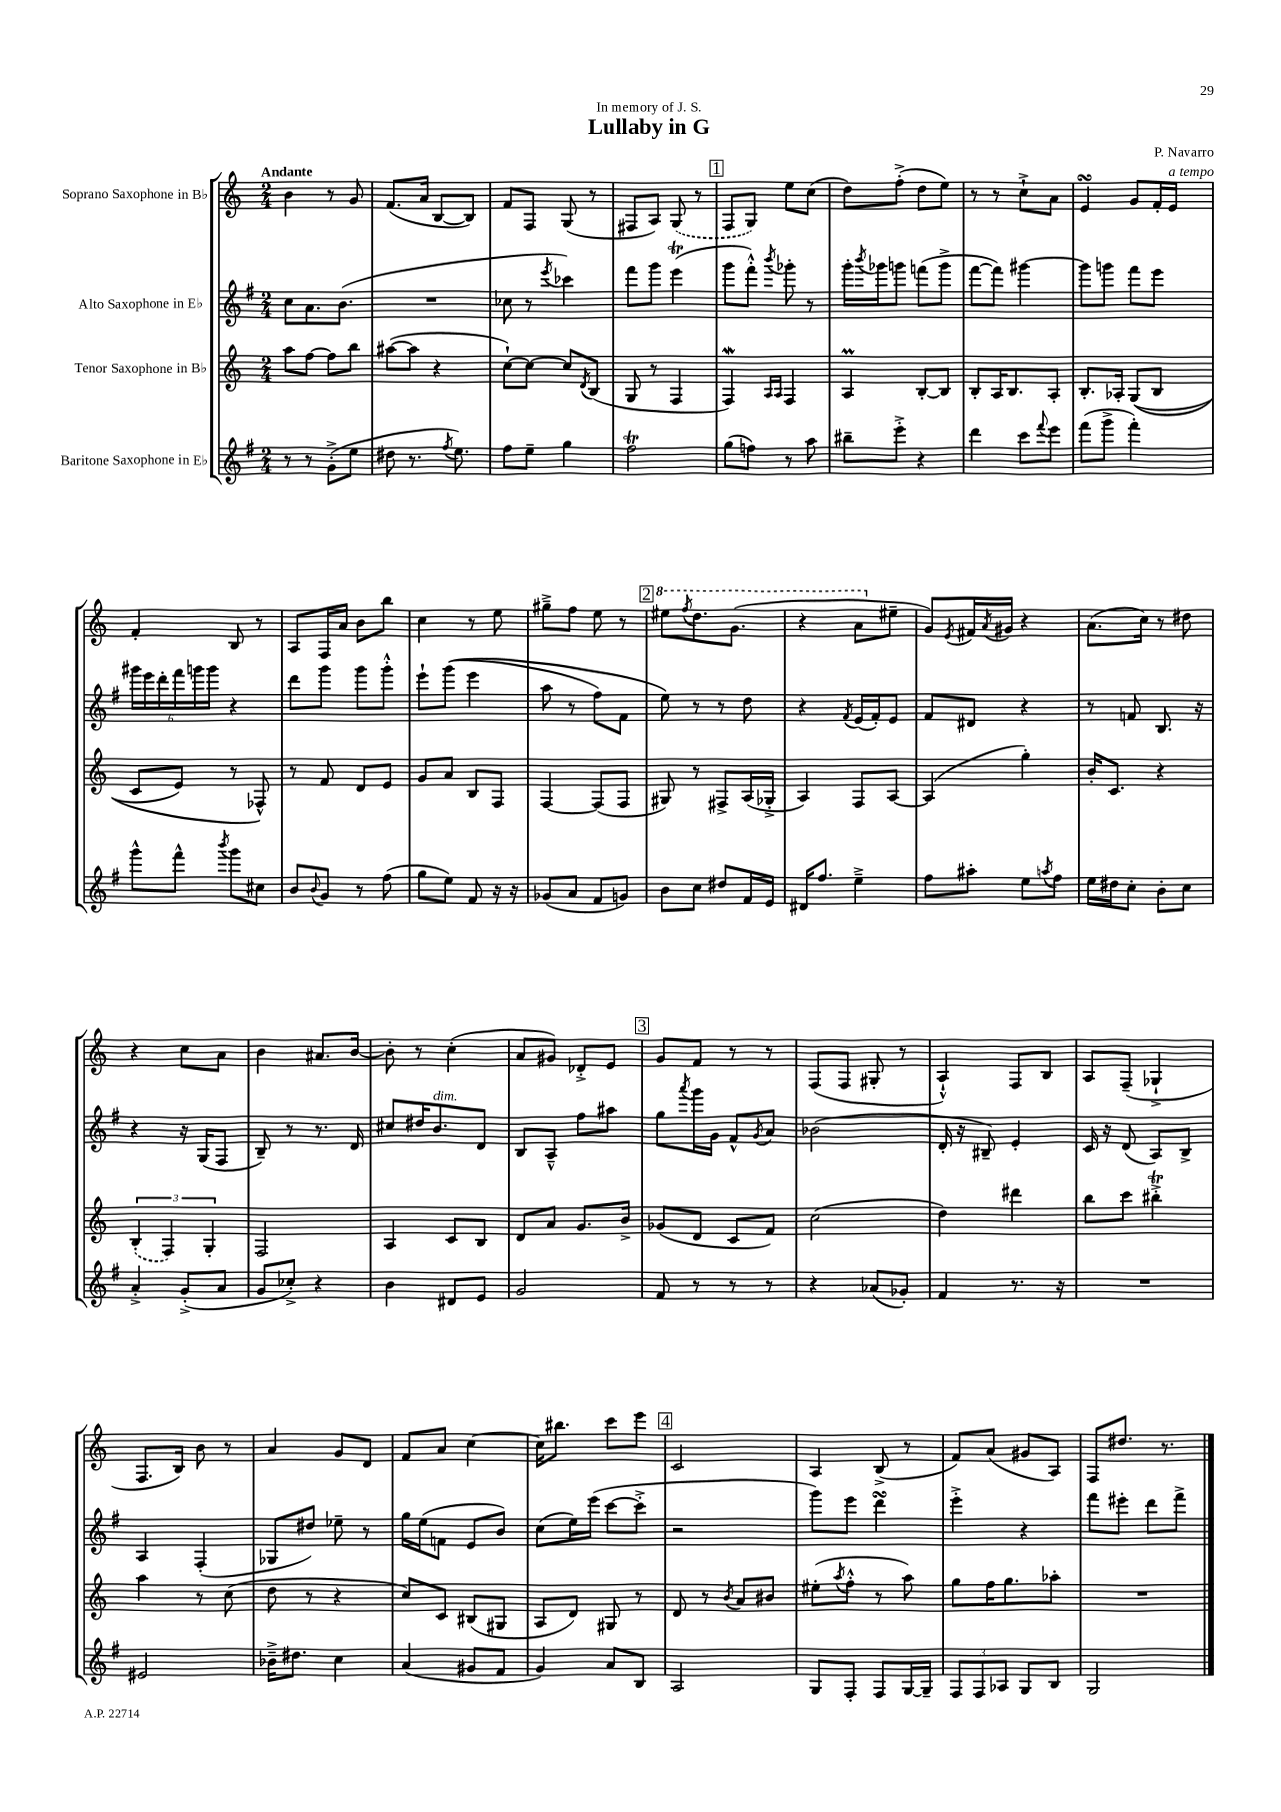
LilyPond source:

\header { title = "Lullaby in G" composer = "P. Navarro" dedication = "In memory of J. S." }
<<
\new StaffGroup <<
\new Staff = "s0" \with { instrumentName = "Soprano Saxophone in Bb" } {
    \clef treble \key c \major \numericTimeSignature \time 2/4 \tempo "Andante"
    b'4 r8 g'8 |
    f'8.( a'16 b8~ b8) |
    f'8 f8 g8( r8 |
    fis8 a8) \once \slurDashed g8( r8 |
    \mark \markup { \box "1" } f8 g8) e''8 c''8( |
    d''8) f''8-.->( d''8 e''8) |
    r8 r8 c''8-!-> a'8 |
    e'4\turn g'8 f'16-. e'16^\markup { \italic "a tempo" } |
    f'4-. b8 r8 |
    a8 f16 a'16 b'8 b''8 |
    c''4 r8 e''8 |
    gis''8---> f''8 e''8 r8 |
    \mark \markup { \box "2" } \ottava #1 eis'''8 \acciaccatura { f'''8 } d'''8. g''8.( |
    r4 a''8 \ottava #0 eis''8-- |
    g'8) \acciaccatura { e'8 } fis'16 \acciaccatura { a'8 } gis'16 r4 |
    a'8.( c''16) r8 dis''8 |
    r4 c''8 a'8 |
    b'4 ais'8. b'16~ |
    b'8-. r8 c''4-.( |
    a'8 gis'8) des'8-.-> e'8 |
    \mark \markup { \box "3" } g'8 f'8 r8 r8 |
    f8( f8 gis8-. r8 |
    a4-!-^) f8 b8 |
    a8 f8--( ges4-!-> |
    f8. b16) b'8 r8 |
    a'4 g'8 d'8 |
    f'8 a'8 c''4~ |
    c''16 bis''8. c'''8 e'''8 |
    \mark \markup { \box "4" } c'2 |
    a4 b8->( r8 |
    f'8) a'8( gis'8 a8) |
    f8 dis''8. r8. \bar "|." |
}
\new Staff = "s1" \with { instrumentName = "Alto Saxophone in Eb" } {
    \clef treble \key g \major \numericTimeSignature \time 2/4
    c''8 a'8. b'8.( |
    R2 |
    ces''8 r8 \acciaccatura { e'''8 } ces'''4) |
    fis'''8 g'''8 e'''4\trill( |
    \mark \markup { \box "1" } g'''8 fis'''8-.-^) \acciaccatura { b'''8 } ges'''8-. r8 |
    g'''16-. \acciaccatura { b'''8 } ges'''16 g'''8 f'''8( g'''8-> |
    fis'''8~ fis'''8) gis'''4~ |
    gis'''8 g'''8 fis'''8 e'''8 |
    \tuplet 6/4 { gis'''16 e'''16 d'''16-. fis'''16 g'''16 g'''16 } r4 |
    d'''8 g'''8 g'''8 g'''8-.-^ |
    e'''8-! g'''8(\( e'''4 |
    a''8 r8 fis''8) fis'8 |
    \mark \markup { \box "2" } e''8\) r8 r8 d''8 |
    r4 \acciaccatura { fis'8 } e'16( fis'16-.) e'8 |
    fis'8 dis'8 r4 |
    r8 f'8 b8. r16 |
    r4 r16 g16( fis8 |
    b8--) r8 r8. d'16 |
    cis''8 dis''16 b'8.^\markup { \italic "dim." } d'8 |
    b8 a8---^ fis''8 ais''8 |
    \mark \markup { \box "3" } g''8 \acciaccatura { a'''8 } g'''16 g'16 fis'8-^ \acciaccatura { g'8 } a'8 |
    bes'2( |
    d'16-. r16 bis8--) e'4-. |
    c'16 r16 d'8( a8) b8-> |
    a4 fis4-.( |
    ges8 dis''8) ees''8-- r8 |
    g''16 e''16( f'8 e'8 b'8) |
    c''8( e''16) e'''16( c'''8~ c'''8-.-> |
    \mark \markup { \box "4" } r2 |
    g'''8) e'''8 d'''4\turn |
    e'''4-.-> r4 |
    fis'''8 eis'''8-. d'''8 fis'''8-> \bar "|." |
}
\new Staff = "s2" \with { instrumentName = "Tenor Saxophone in Bb" } {
    \clef treble \key c \major \numericTimeSignature \time 2/4
    a''8 f''8~ f''8 b''8 |
    ais''8~( ais''8 r4 |
    c''8~-!) c''8~ c''8 \acciaccatura { d'8 } b8( |
    g8 r8 f4 |
    \mark \markup { \box "1" } f4\mordent) \grace { a16 a16 } f4 |
    a4\prall b8~-. b8 |
    b8-. a16 b8. a8-. |
    b8.-. aes16-. g8(\( b8 |
    c'8 e'8) r8 fes8-^\) |
    r8 f'8 d'8 e'8 |
    g'8 a'8 b8 f8 |
    f4~ f8( f8 |
    \mark \markup { \box "2" } gis8) r8 fis8-> a16( ges16-.-> |
    a4) f8 a8~ |
    a4( g''4-.) |
    b'16-. c'8. r4 |
    \tuplet 3/2 { \once \slurDashed b4-.( f4) g4-. } |
    f2 |
    a4 c'8 b8 |
    d'8 a'8 g'8. b'16-> |
    \mark \markup { \box "3" } ges'8( d'8 c'8 f'8) |
    c''2( |
    d''4) dis'''4 |
    b''8 c'''8 bis''4-.->\trill |
    a''4 r8 c''8( |
    d''8 r8 r4 |
    c''8) c'8 bis8( gis8 |
    a8 d'8) gis8 r8 |
    \mark \markup { \box "4" } d'8 r8 \acciaccatura { b'8 } a'8 bis'8 |
    eis''8-.( \acciaccatura { a''8 } f''8-.-^ r8 a''8) |
    g''8 f''16 g''8. aes''8-. |
    R2 \bar "|." |
}
\new Staff = "s3" \with { instrumentName = "Baritone Saxophone in Eb" } {
    \clef treble \key g \major \numericTimeSignature \time 2/4
    r8 r8 g'8-.->( e''8 |
    dis''8 r8. \acciaccatura { fis''8 } e''8.) |
    fis''8 e''8-- g''4 |
    fis''2\trill |
    \mark \markup { \box "1" } g''8( f''8) r8 a''8 |
    bis''8-- e'''8-.-> r4 |
    d'''4 c'''8 \appoggiatura { fis'''8 } e'''8 |
    fis'''8( g'''8-> fis'''4-.) |
    g'''8-^ fis'''8-^ \acciaccatura { b'''8 } g'''8 cis''8 |
    b'8 \appoggiatura { b'8 } g'8 r8 fis''8( |
    g''8 e''8) fis'8 r16 r16 |
    ges'8( a'8 fis'8 g'8) |
    \mark \markup { \box "2" } b'8 c''8 dis''8 fis'16 e'16 |
    dis'16 fis''8. e''4---> |
    fis''8 ais''8-. e''8 \acciaccatura { a''8 } fis''8 |
    e''16 dis''16 c''8-. b'8-. c''8 |
    a'4-.-> g'8-.->( a'8 |
    g'8 ces''8-.->) r4 |
    b'4 dis'8 e'8 |
    g'2 |
    \mark \markup { \box "3" } fis'8 r8 r8 r8 |
    r4 aes'8( ges'8-.) |
    fis'4 r8. r16 |
    R2 |
    eis'2 |
    bes'16---> dis''8. c''4 |
    a'4( gis'8 fis'8 |
    g'4) a'8 b8 |
    \mark \markup { \box "4" } a2 |
    g8 fis8-. fis8 g16~ g16-- |
    \tuplet 3/2 { fis8 fis8 aes8 } g8 b8 |
    g2 \bar "|." |
}
>>
>>
\layout { \context { \Score \remove "Bar_number_engraver" } }
